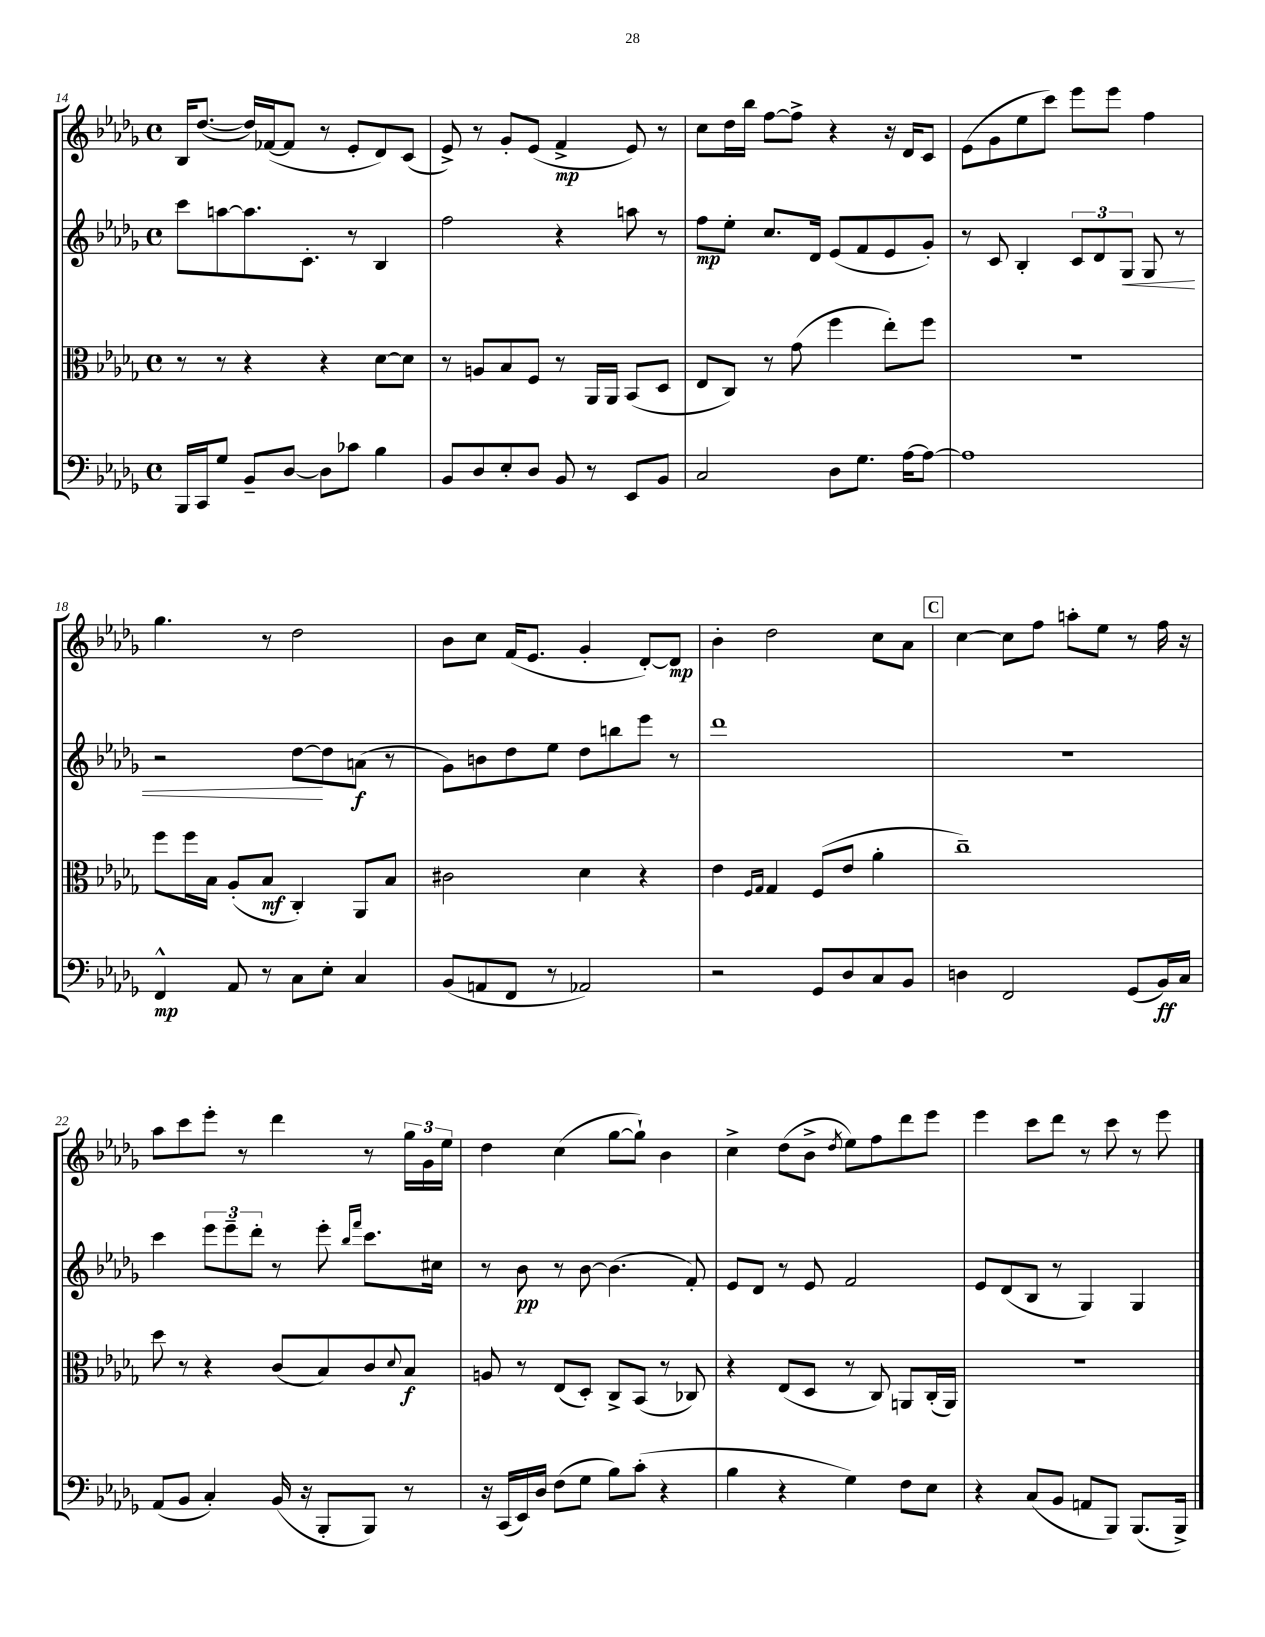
<<
\new StaffGroup <<
\new Staff = "s0" {
    \clef treble \key des \major \defaultTimeSignature \time 4/4
    bes16 des''8.~( des''16) fes'16~( fes'8 r8 ees'8-. des'8) c'8( |
    ees'8->) r8 ges'8-. ees'8( f'4->\mp ees'8) r8 |
    c''8 des''16 bes''16 f''8~ f''8-> r4 r16 des'16 c'8 |
    ees'8( ges'8 ees''8 c'''8) ees'''8 ees'''8 f''4 |
    ges''4. r8 des''2 |
    bes'8 c''8 f'16( ees'8. ges'4-. des'8~-.) des'8\mp |
    bes'4-. des''2 c''8 aes'8 |
    \mark \markup { \box "C" } c''4~ c''8 f''8 a''8-. ees''8 r8 f''16 r16 |
    aes''8 c'''8 ees'''8-. r8 des'''4 r8 \tuplet 3/2 { ges''16 ges'16 ees''16 } |
    des''4 c''4( ges''8~ ges''8-!) bes'4 |
    c''4-> des''8( bes'8-> \acciaccatura { des''8 } ees''8) f''8 des'''8 ees'''8 |
    ees'''4 c'''8 des'''8 r8 c'''8 r8 ees'''8 \bar "|." |
}
\new Staff = "s1" {
    \clef treble \key des \major \defaultTimeSignature \time 4/4
    c'''8 a''8~ a''8. c'8.-. r8 bes4 |
    f''2 r4 a''8 r8 |
    f''8\mp ees''8-. c''8. des'16 ees'8( f'8 ees'8 ges'8-.) |
    r8 c'8 bes4-. \tuplet 3/2 { c'8 des'8 ges8\< } ges8 r8 |
    r2 des''8~\! des''8 a'8\f( r8 |
    ges'8) b'8 des''8 ees''8 des''8 b''8 ees'''8 r8 |
    des'''1 |
    \mark \markup { \box "C" } R1 |
    c'''4 \tuplet 3/2 { ees'''8 ees'''8-- des'''8-. } r8 ees'''8-. \grace { bes''16 f'''16 } c'''8. cis''16 |
    r8 bes'8\pp r8 bes'8~ bes'4.( f'8-.) |
    ees'8 des'8 r8 ees'8 f'2 |
    ees'8 des'8( bes8 r8 ges4) ges4 \bar "|." |
}
\new Staff = "s2" {
    \clef alto \key des \major \defaultTimeSignature \time 4/4
    r8 r8 r4 r4 des'8~ des'8 |
    r8 a8 bes8 f8 r8 aes,16 aes,16 bes,8( des8 |
    ees8 c8) r8 ges'8( f''4 ees''8-.) f''8 |
    R1 |
    f''8 f''16 bes16 aes8-.( bes8\mf c4-.) aes,8 bes8 |
    cis'2 des'4 r4 |
    ees'4 \grace { f16 ges16 } ges4 f8( ees'8 aes'4-. |
    \mark \markup { \box "C" } c''1--) |
    des''8 r8 r4 c'8( bes8) c'8 \appoggiatura { des'8 } bes8\f |
    a8 r8 ees8( des8-.) c8-> bes,8( r8 ces8) |
    r4 ees8( des8 r8 c8) a,8 c16-.( a,16) |
    R1 \bar "|." |
}
\new Staff = "s3" {
    \clef bass \key des \major \defaultTimeSignature \time 4/4
    bes,,16 c,16 ges8 bes,8-- des8~ des8 ces'8 bes4 |
    bes,8 des8 ees8-. des8 bes,8 r8 ees,8 bes,8 |
    c2 des8 ges8. aes16~ aes8~ |
    aes1 |
    f,4-^\mp aes,8 r8 c8 ees8-. c4 |
    bes,8( a,8 f,8 r8 aes,2) |
    r2 ges,8 des8 c8 bes,8 |
    \mark \markup { \box "C" } d4 f,2 ges,8( bes,16\ff) c16 |
    aes,8( bes,8 c4-.) bes,16( r16 bes,,8-. bes,,8) r8 |
    r16 c,16( ees,16) des16 f8( ges8 bes8) c'8-.( r4 |
    bes4 r4 ges4) f8 ees8 |
    r4 c8( bes,8 a,8 bes,,8) bes,,8.( bes,,16->) \bar "|." |
}
>>
>>
\layout { \context { \Score currentBarNumber = #14 } }
